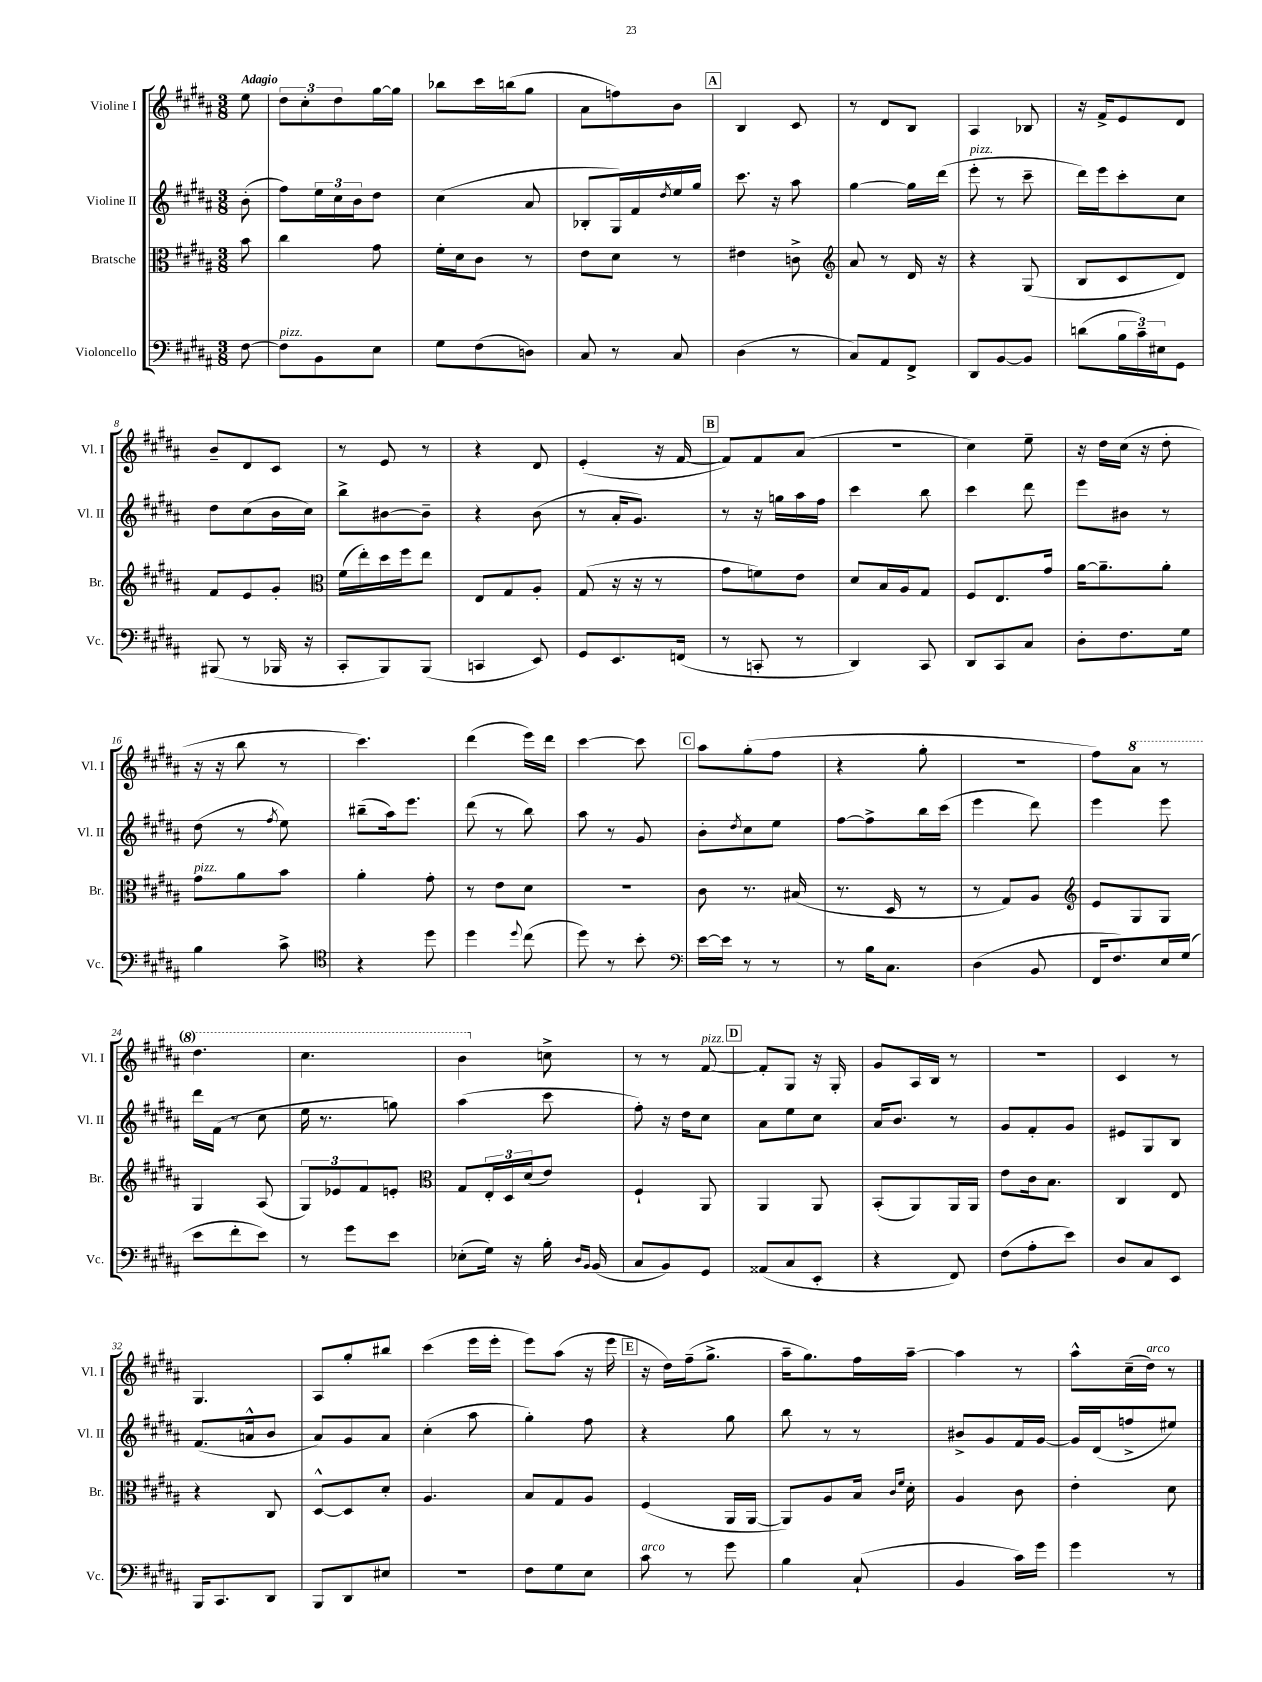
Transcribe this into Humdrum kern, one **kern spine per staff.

**kern	**kern	**kern	**kern
*staff4	*staff3	*staff2	*staff1
*clefF4	*clefC3	*clefG2	*clefG2
*k[f#c#g#d#a#]	*k[f#c#g#d#a#]	*k[f#c#g#d#a#]	*k[f#c#g#d#a#]
*M3/8	*M3/8	*M3/8	*M3/8
[8F#\	8b\	(8b'\	8ee\
=	=	=	=
8F#\]L	4cc#\	8ff#\L)	12dd#\L
.	.	.	12cc#'\
8BB\	.	24ee\L	.
.	.	24cc#\	12dd#\
.	.	24b\J	.
8E\J	8g#\	8dd#\J	[16gg#\L
.	.	.	16gg#\]JJ
=	=	=	=
8G#\L	16f#'\LL	(4cc#\	8bb-\L
.	16d#\J	.	.
(8F#\	8c#\J	.	16ccc#\L
.	.	.	(16bb\J
8D\J)	8r	8a#/	8gg#\J
=	=	=	=
8C#/	8e\L	8B-'/L	8a#\L
8r	8d#\J	16G#/L)	8ff\)
.	.	16f#/	.
.	.	8qdd#/	.
8C#/	8r	16ee/	8b\J
.	.	16gg#/JJ	.
=	=	=	=
(4D#\	4e#\	8.ccc#\	4B/
.	.	16r	.
8r	8c^\	8aa#\	8c#/
=	=	=	=
*	*clefG2	*	*
8C#/L)	8a#/	[4gg#\	8r
8AA#/	8r	.	8d#/L
8FF#^/J	16d#/	16gg#\]LL	8B/J
.	16r	(16ddd#\JJ	.
=	=	=	=
8DD#/L	4r	8eee'\	4A#/
[8BB/	.	8r	.
8BB/]J	(8G#/	8ccc#~\	8B-/
=	=	=	=
(8d\L	8B/L	16ddd#\LL)	16r
.	.	16eee\J	16f#^/LK
24B\L	8c#/	8ccc#'\	8e/
24c#~\)	.	.	.
24E#\J	.	.	.
8GG#\J	8d#/J)	8cc#\J	8d#/J
=	=	=	=
(8BBB#/	8f#/L	8dd#\L	8b~/L
8r	8e/	(8cc#\	8d#/
16BBB-/	8g#'/J	16b\L	8c#/J
16r	.	16cc#\JJ)	.
=	=	=	=
*	*clefC3	*	*
8CC#'/L	(16f#\LL	8bb^\L	8r
.	16ee'\)	.	.
8BBB/)	16dd#\	[8b#\	8e/
.	16ff#\J	.	.
(8BBB/J	8ee\J	8b#~\]J	8r
=	=	=	=
4CC/	8E/L	4r	4r
.	8G#/	.	.
8EE/)	8A#'/J	(8b\	8d#/
=	=	=	=
8GG#/L	(8G#/	8r	(4e'/
8.EE/	16r	16a#'/LK	.
.	16r	8.g#/J)	.
.	8r	.	16r
(16FF/Jk	.	.	[16f#/
=	=	=	=
8r	8g#\L	8r	8f#/]L)
8CC'/	8f\)	16r	8f#/
.	.	16gg\LL	.
8r	8e\J	16aa#\	(8a#/J
.	.	16ff#\JJ	.
=	=	=	=
4DD#/)	8d#/L	4ccc#\	4.r
.	16B/L	.	.
.	16A#/J	.	.
8CC#/	8G#/J	8bb\	.
=	=	=	=
8DD#/L	8F#/L	4ccc#\	4cc#\)
8CC#/	8.E/	.	.
8C#/J	.	8ddd#\	8ee~\
.	16g#/Jk	.	.
=	=	=	=
8D#'\L	[16a#\LK	8eee\L	16r
.	8.a#~\]	.	16dd#\LL
8.F#\	.	8b#\J	(16cc#\JJ
.	.	.	16r
.	8a#'\J	8r	8dd#'\
16G#\Jk	.	.	.
=	=	=	=
4B\	8g#\L	(8dd#\	16r
.	.	.	16r
.	8a#\	8r	8bb\
.	.	8qff#/	.
8c#^\	8b\J	8ee\)	8r
=	=	=	=
*clefC4	*	*	*
4r	4a#'\	(8bb#~\L	4.ccc#\)
.	.	16aa#\k)	.
.	.	8.eee\J	.
8dd#\	8g#'\	.	.
=	=	=	=
4dd#\	8r	(8ddd#\	(4ddd#\
.	8e\L	8r	.
8qqdd#/	.	.	.
(8cc#\	8d#\J	8bb\)	16eee\LL)
.	.	.	16ddd#\JJ
=	=	=	=
8dd#\)	4.r	8aa#\	[4ccc#\
8r	.	8r	.
8b'\	.	8g#/	8ccc#\]
=	=	=	=
*clefF4	*	*	*
[16e\LL	8c#\	8b'\L	8aa#\L
16e\]JJ	.	.	.
.	.	8qdd#/	.
8r	8.r	8cc#\	(8gg#'\
8r	.	8ee\J	8ff#\J
.	(16B#/	.	.
=	=	=	=
8r	8.r	[8ff#\L	4r
16B\LK	.	8ff#^\]	.
8.C#\J	16D#/	.	.
.	8r	16bb\L	8gg#'\
.	.	(16ccc#\JJ	.
=	=	=	=
(4D#\	8r	4eee\	4.r
.	8G#/L)	.	.
8BB/	8A#/J	8ddd#\)	.
=	=	=	=
*	*clefG2	*	*
16FF#/LK	8e/L	4eee\	8ff#\L)
8.F#/)	.	.	.
.	8G#/	.	8aa#\J
16E/L	8G#/J	8eee\	8r
(16G#/JJ	.	.	.
=	=	=	=
8e\L	4G#/	16ddd#\LL	4.ddd#\
.	.	(16f#\JJ	.
8f#'\	.	8r	.
8e\J)	(8A#/	8cc#\	.
=	=	=	=
8r	12G#/L)	16ee\	4.ccc#\
.	.	8.r	.
.	12e-/	.	.
8g#\L	.	.	.
.	12f#/	.	.
8e\J	8e'/J	8gg\)	.
=	=	=	=
*	*clefC3	*	*
(8E-'\L	8G#/L	(4aa#\	4bb\
16G#\Jk)	24E'/L	.	.
.	24D#/	.	.
16r	.	.	.
.	(24d#/J	.	.
16B'\	8e/J)	8ccc#\	8cc^\
16qqD#/LL	.	.	.
16qqBB/JJ	.	.	.
(16BB/	.	.	.
=	=	=	=
8C#/L	4F#`/	8ff#'\)	8r
8BB/)	.	16r	8r
.	.	16dd#\LK	.
8GG#/J	8AA#/	8cc#\J	[8f#/
=	=	=	=
(8AA##/L	4AA#/	8a#\L	8f#'/]L
8C#/	.	8ee\	8G#/J
8EE'/J	8AA#/	8cc#\J	16r
.	.	.	16G#'/
=	=	=	=
4r	(8BB'/L	16a#/LK	8g#/L
.	.	8.b/J	.
.	8AA#/)	.	16A#/L
.	.	.	16B/JJ
8FF#/)	16AA#/L	8r	8r
.	16AA#/JJ	.	.
=	=	=	=
(8F#\L	8e\L	8g#/L	4.r
8A#'\	16c#\k	8f#'/	.
.	8.B\J	.	.
8e\J)	.	8g#/J	.
=	=	=	=
8D#/L	4C#/	8e#/L	4c#/
8C#/	.	8G#/	.
8EE/J	8E/	8B/J	8r
=	=	=	=
16BBB/LK	4r	(8.f#/L	4.G#/
8.CC#/	.	.	.
.	.	16a^^/k	.
8DD#/J	8C#/	8b/J	.
=	=	=	=
8BBB/L	[8D#^^/L	8a#/L)	8A#/L
8DD#/	8D#/]	8g#/	8gg#'/
8E#/J	8d#'/J	8a#/J	8bb#/J
=	=	=	=
4.r	4.A#/	(4cc#'\	(4ccc#\
.	.	8aa#\	16eee\LL
.	.	.	16eee'\JJ
=	=	=	=
8F#\L	8B/L	4gg#'\)	8eee\L)
8G#\	8G#/	.	(8aa#\J
8E\J	8A#/J	8ff#\	16r
.	.	.	16eee\
=	=	=	=
8c#\	(4F#/	4r	16r
.	.	.	16dd#\LL)
8r	.	.	(16ff#~\J
.	.	.	8.gg#^\J
8g#\	16AA#/LL	8gg#\	.
.	[16AA#/JJ	.	.
=	=	=	=
4B\	8AA#/]L)	8bb\	16aa#~\LK
.	.	.	8.gg#\)
.	8A#/	8r	.
(8C#`/	16B/Jk	8r	16ff#\L
.	16qqc#/LL	.	.
.	16qqf#/JJ	.	.
.	16d#'\	.	[16aa#~\JJ
=	=	=	=
4BB/	4A#/	8b#^/L	4aa#\]
.	.	8g#/	.
16c#\LL)	8c#\	16f#/L	8r
16g#\JJ	.	[16g#/JJ	.
=	=	=	=
4g#\	4e'\	16g#/]LL	8aa#^^\L
.	.	(16d#/J	.
.	.	8ff^/	(16cc#~\L
.	.	.	16dd#\JJ)
8r	8d#\	8ee#/J)	8r
==	==	==	==
*-	*-	*-	*-
